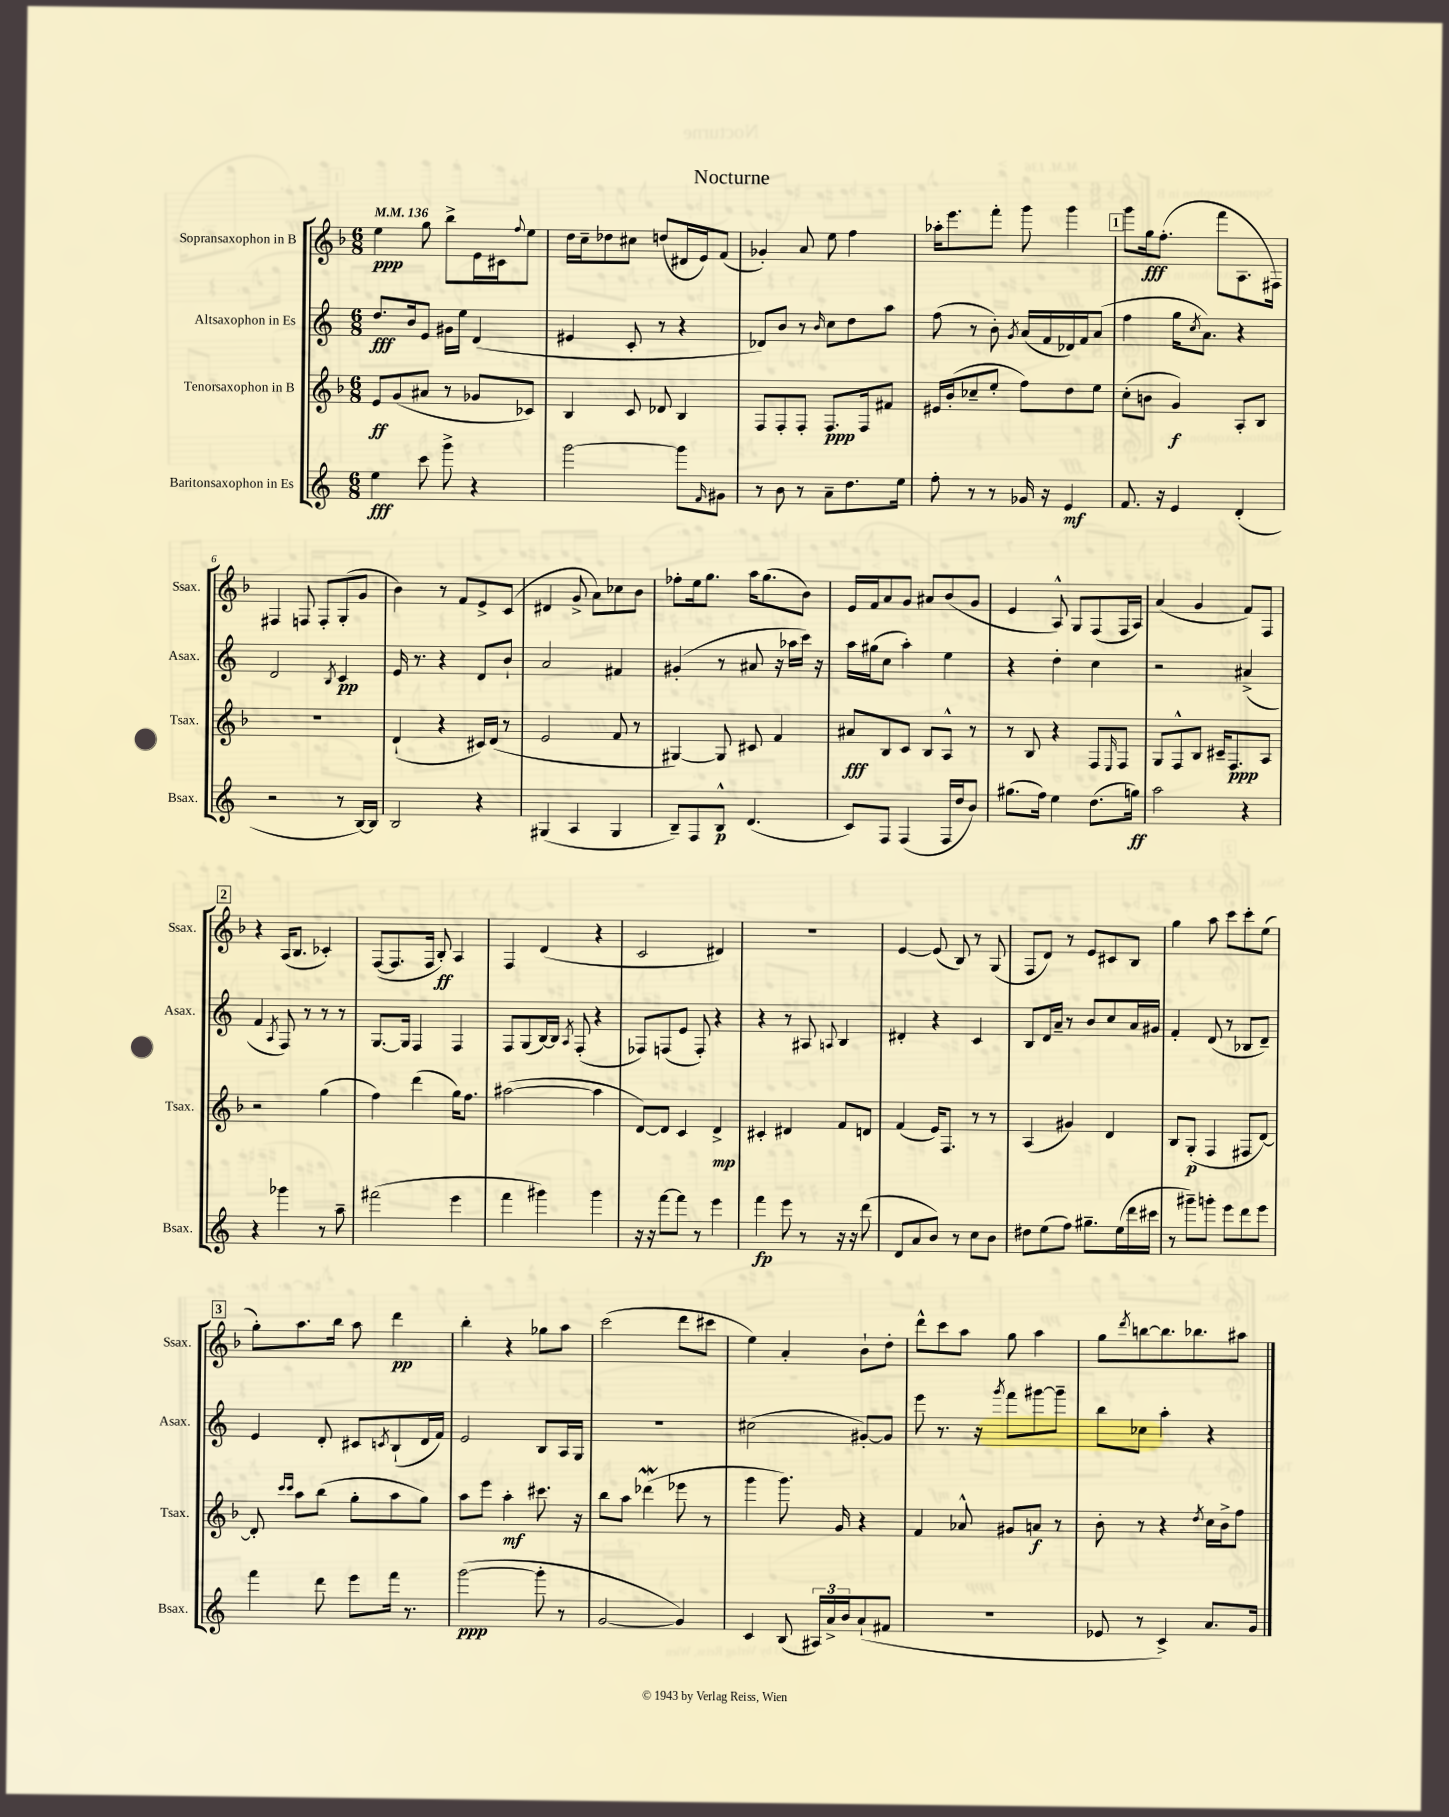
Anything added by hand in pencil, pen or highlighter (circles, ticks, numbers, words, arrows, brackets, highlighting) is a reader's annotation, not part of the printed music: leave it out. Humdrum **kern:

**kern	**kern	**kern	**kern
*staff4	*staff3	*staff2	*staff1
*clefG2	*clefG2	*clefG2	*clefG2
*k[]	*k[b-]	*k[]	*k[b-]
*M6/8	*M6/8	*M6/8	*M6/8
*MM136	*MM136	*MM136	*MM136
4ee	8e	8.dd	4ee
.	(8g	.	.
.	.	16b	.
8ccc	8a#	8e	8gg
8ggg^	8r	16g#	8bb-^
.	.	16ee	.
4r	8g-	(4d	16e
.	.	.	16c#
.	.	.	8qqff
.	8c-)	.	8ee
=	=	=	=
[2ggg	4B-	4e#	16dd
.	.	.	16cc~
.	.	.	8dd-
.	8c	8c'	8cc#
.	8d-	8r	(8dd
8ggg]	4B-	4r	16d#
.	.	.	16e)
16qqf	.	.	.
8g#	.	.	(8f
=	=	=	=
8r	8F	8d-)	4g-')
8b	8F'	8b	.
8r	8F'	8r	8a
.	.	16qqb	.
8a~	8.F	8cc	8ee
8.dd	.	8dd	4ff
.	16F	.	.
.	8f#	8aa	.
16ee	.	.	.
=	=	=	=
8ff'	16e#	(8ff	16aa-'
.	(16b-'	.	8.eee
8r	8cc-~	8r	.
8r	8ee'	8b')	8fff'
.	.	8qg	.
16g-	8ff)	(16a	8ggg
16r	.	16f	.
4e	8dd	16d-)	4ggg
.	.	16f	.
.	8ee	(8a	.
=	=	=	=
8.f	(8cc'	4ff	8ggg
.	8b	.	16gg
16r	.	.	(8.ff'
4e	4g)	16gg	.
.	.	8qcc	.
.	.	8.a)	.
.	.	.	8fff
(4d'	8A'	4r	8.A
.	8B-	.	.
.	.	.	16F#)
=	=	=	=
2r	2.r	2d	4F#
.	.	.	8F
.	.	.	8F'
.	.	8qB	.
8r	.	4c	(8G'
[16B)	.	.	8g
16B]	.	.	.
=	=	=	=
2B	(4d`	16e	4b-)
.	.	8.r	.
.	4r	4r	8r
.	.	.	8f
4r	16c#)	8d	8e^
.	(16d	.	.
.	8r	8b`	(8c
=	=	=	=
(4G#	2e	2a	4d#
4A	.	.	8g^
.	.	.	8a)
4G#	8f	4f#	8cc-
.	8r	.	8b-
=	=	=	=
8B~)	[4G#)	(4g#'	8ff-'
8F	.	.	16ee
.	.	.	8.gg
8B^^	8G#]	8r	.
(4.d	8c#	8a#	16aa
.	.	.	(8.gg
.	4f	16r	.
.	.	16aa-	.
.	.	16ccc)	8b-)
.	.	16r	.
=	=	=	=
8c)	8a#	16aa	16e
.	.	(16gg#	16f
8F	8B-	8cc	8a
(4F	8c	4aa')	8g
.	8B-	.	8a#
16F	8A^^	4ee	(8b-
16dd	.	.	.
8b)	8r	.	8g
=	=	=	=
(8.gg#	8r	4r	4e
.	8B-	.	.
16ff)	.	.	.
4ee	4r	4dd'	8A^^)
.	.	.	8G
(8.dd	8F	4cc	(8F
.	16qqE	.	.
.	8F	.	16F
16gg)	.	.	16A)
=	=	=	=
2aa	8G	2r	(4a
.	8F^^	.	.
.	8B-	.	4g
.	16c#~	.	.
.	8.F	.	.
4r	.	(4a#^	8f)
.	8A	.	8F
=	=	=	=
4r	2r	4f	4r
.	.	8qA	.
4ggg-	.	8F)	(16A
.	.	.	8.B-
.	.	8r	.
8r	(4gg	8r	4c-')
8aa~	.	8r	.
=	=	=	=
(2fff#	4ff)	[8.G	([8F
.	.	.	8.F]
.	.	16G]	.
.	(4ddd	4F	.
.	.	.	16F
.	.	.	8B-')
4eee	16gg)	4F	4A
.	8.ff	.	.
=	=	=	=
4fff	([2aa#	8F	4F
.	.	(8G	.
4ggg#)	.	[16B)	(4d
.	.	16B]	.
.	.	8qA	.
.	.	(8F'	.
4ggg#	4aa#]	4r	4r
=	=	=	=
16r	[8d)	8F-)	2c
16r	.	.	.
[8fff	8d]	(8F	.
8fff]	4c	8e	.
8r	.	8F')	.
4eee	4d^	4r	4d#)
=	=	=	=
4fff	4c#'	4r	2.r
8eee	4d#	8r	.
8r	.	8A#	.
.	.	8qqA	.
16r	8f	4B	.
16r	.	.	.
(8ddd	8d	.	.
=	=	=	=
8d	(4f	4d#'	[4e
8a	.	.	.
8b)	16e)	4r	(8e]
.	8.F	.	.
8r	.	.	8B-)
8cc	8r	4c	8r
8b	8r	.	(8G
=	=	=	=
8dd#	(4A	8B	8F
(8ee	.	16d	8d)
.	.	16a~	.
8ff)	4g#)	8r	8r
8.gg#~	.	8b	8e
.	4d	8cc	8c#
(16ee	.	.	.
16ddd	.	16a	8B-
16ccc#	.	16g#	.
=	=	=	=
8r	8B-	4f'	4gg
8ggg#~)	(8G'	.	.
8ggg'	4F	(8d	8aa
8eee	.	8r	8ccc
8ddd	8F#	8B-	8ccc'
8eee	[8d)	8d~)	(8ee
=	=	=	=
4fff	8d']	4e	8gg')
.	16qqccc	.	.
.	16qqccc	.	.
.	8aa	.	8.aa
8ddd	(8bb-	8d'	.
.	.	.	16bb-
8eee	8gg'	8c#	8aa
.	.	8qc	.
16fff	8aa	(8B`	4ddd
8.r	.	.	.
.	8gg)	16d	.
.	.	16f)	.
=	=	=	=
([2ggg	8aa	2e	4bb-'
.	8eee	.	.
.	4aa'	.	4r
8ggg']	8.ccc#	8B	8gg-
8r	.	16A	8aa
.	16r	16G	.
=	=	=	=
[2g	8bb-	2.r	(2ccc
.	8aa	.	.
.	(4ddd-	.	.
4g])	8eee-	.	8ddd
.	8r	.	8ccc#
=	=	=	=
4c	4ggg	(2cc#	4ee)
(8B	8.ggg)	.	4a'
24A#)	.	.	.
24a^	.	.	.
.	16g	.	.
24b	.	.	.
(8a`	4r	[8g#')	8b-`
8f#	.	8g#]	8dd'
=	=	=	=
2.r	4f	8eee	8ddd^^
.	.	8.r	8ccc
.	8a-^^	.	8aa
.	.	16r	.
.	.	8qggg	.
.	8g#	8fff	8gg
.	8a	[8ggg#	4aa
.	8r	8ggg#~]	.
=	=	=	=
8e-	8b-'	8bb	8gg
.	.	.	8qddd
8r	8r	8cc-	[8bb
4c^)	4r	4aa'	8.bb]
.	.	.	8.bb-
.	8qdd	.	.
8.a	16cc	4r	.
.	16b-^	.	.
.	8ff	.	8aa#
16g	.	.	.
==	==	==	==
*-	*-	*-	*-
